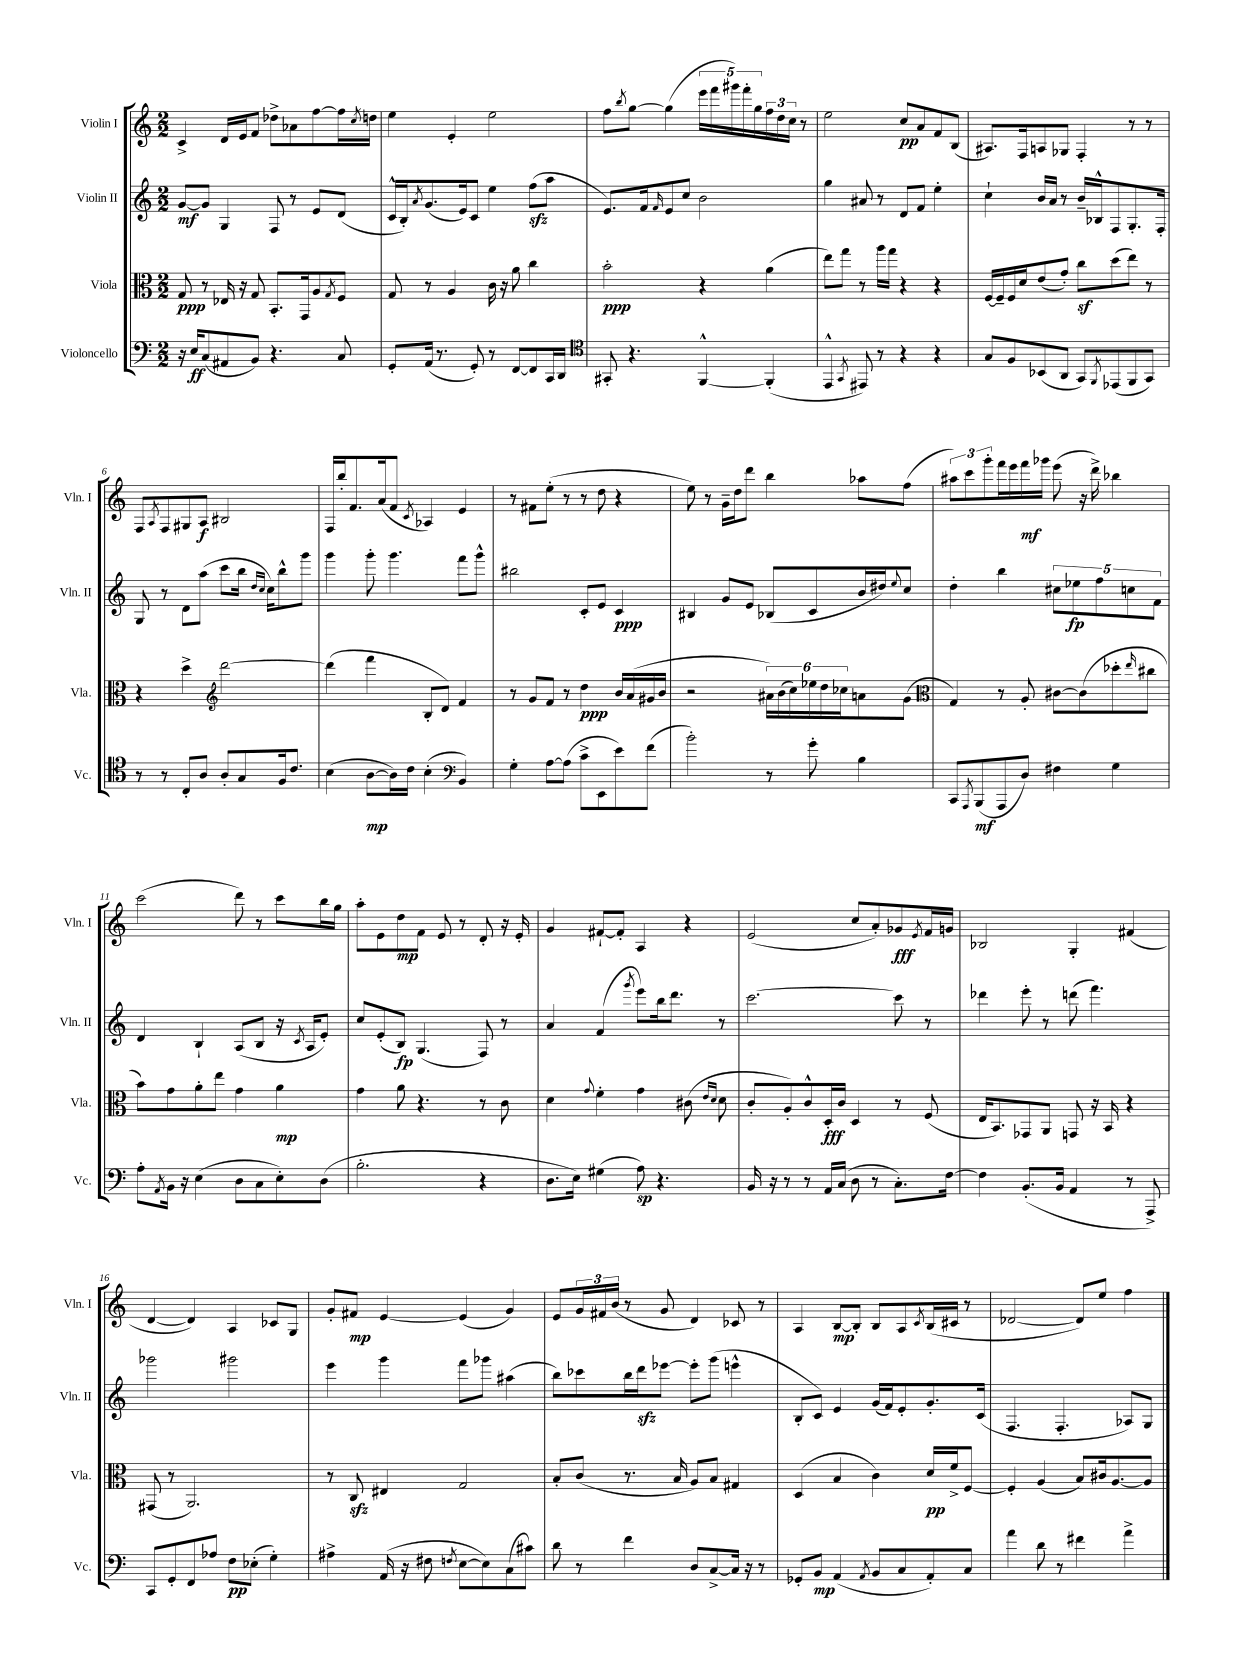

**kern	**dynam	**kern	**dynam	**kern	**dynam	**kern	**dynam
*part4	*part4	*part3	*part3	*part2	*part2	*part1	*part1
*staff4	*staff4	*staff3	*staff3	*staff2	*staff2	*staff1	*staff1
*I"Violoncello	*	*I"Viola	*	*I"Violin II	*	*I"Violin I	*
*I'Vc.	*	*I'Vla.	*	*I'Vln. II	*	*I'Vln. I	*
*clefF4	*	*clefC3	*	*clefG2	*	*clefG2	*
*k[]	*	*k[]	*	*k[]	*	*k[]	*
*M2/2	*	*M2/2	*	*M2/2	*	*M2/2	*
=1	=1	=1	=1	=1	=1	=1	=1
16r	.	8G/	ppp	[8g/L	mf	4c^/	.
16E/KL	ff	.	.	.	.	.	.
(8C/	.	8r	.	8g/J]	.	.	.
8AA#X/	.	16E-X/	.	4G/	.	16d/LL	.
.	.	16r	.	.	.	16e/J	.
8BB/J)	.	8G/	.	.	.	8f/J	.
4.r	.	8.BB'/L	.	8F/	.	8dd-X^\L	.
.	.	.	.	8r	.	8a-X\	.
.	.	16GG/k	.	.	.	.	.
.	.	8A/	.	8e/L	.	[8ff\	.
.	.	8qG/	.	.	.	.	.
8C/	.	8F/J	.	(8d/J	.	16ff\L]	.
.	.	.	.	.	.	8qcc/	.
.	.	.	.	.	.	16ddn\JJ	.
=2	=2	=2	=2	=2	=2	=2	=2
8GG'/L	.	8G/	.	16c^^/LL	.	4ee\	.
.	.	.	.	16B'/J)	.	.	.
.	.	.	.	8qa/	.	.	.
(16AA/Jk	.	8r	.	(8.g/	.	.	.
8.r	.	.	.	.	.	.	.
.	.	4A/	.	.	.	4e'/	.
.	.	.	.	16e/k)	.	.	.
8GG'/)	.	.	.	8c/J	.	.	.
8r	.	16c\	.	4ee\	.	2ee\	.
.	.	16r	.	.	.	.	.
[8FF/L	.	8a\	.	.	.	.	.
8FF/]	.	4cc\	.	(8ffzz\L	.	.	.
16CC/L	.	.	.	8aa\J	.	.	.
16DD/JJ	.	.	.	.	.	.	.
=3	=3	=3	=3	=3	=3	=3	=3
*clefC4	*	*	*	*	*	*	*
8GG#X'/	.	2b'\	ppp	8.e/L)	.	8ff\L	.
.	.	.	.	.	.	8qbb/	.
4.r	.	.	.	.	.	[8gg\J	.
.	.	.	.	16f/k	.	.	.
.	.	.	.	16qqf/	.	.	.
.	.	.	.	8e/	.	(4gg\]	.
.	.	.	.	8cc/J	.	.	.
[4FF^^/	.	4r	.	2b\	.	20eee\LL	.
.	.	.	.	.	.	20fff\	.
.	.	.	.	.	.	20ggg#X\)	.
.	.	.	.	.	.	20fff'\	.
.	.	.	.	.	.	20gg\	.
(4FF'/]	.	(4a\	.	.	.	24ff\	.
.	.	.	.	.	.	24dd\	.
.	.	.	.	.	.	24cc\JJ	.
.	.	.	.	.	.	8r	.
=4	=4	=4	=4	=4	=4	=4	=4
4EE^^/	.	8ee\L)	.	4gg\	.	2ee\	.
.	.	8gg\J	.	.	.	.	.
8qGG/	.	.	.	.	.	.	.
8EE#X/)	.	8r	.	8a#X/	.	.	.
8r	.	16aa\LL	.	8r	.	.	.
.	.	16gg\JJ	.	.	.	.	.
4r	.	4r	.	8d/L	.	8cc/L	pp
.	.	.	.	8f/J	.	8a/	.
4r	.	4r	.	4ee'\	.	8f/	.
.	.	.	.	.	.	(8B/J	.
=5	=5	=5	=5	=5	=5	=5	=5
8G/L	.	[16F/LL	.	4cc`\	.	8.A#X/L)	.
.	.	16F~/]	.	.	.	.	.
8F/	.	16F/	.	.	.	.	.
.	.	16d/J	.	.	.	16F/k	.
(8BB-X/	.	(8e/	.	16b/LL	.	8An/	.
.	.	.	.	16a/JJ	.	.	.
8AA/J	.	8g'/J)	.	8r	.	8G-X/J	.
8GG/L)	.	8ccz\L	.	16b~/LL	.	4F'/	.
.	.	.	.	16B-X^^/J	.	.	.
8qFF/	.	.	.	.	.	.	.
(8EE-X/	.	(8dd\	.	8F/	.	.	.
8FF/	.	8ee\J)	.	8.G'/	.	8r	.
8GG/J)	.	8r	.	.	.	8r	.
.	.	.	.	16F'/Jk	.	.	.
!!LO:LB:g=z
=6	=6	=6	=6	=6	=6	=6	=6
8r	.	4r	.	8G/	.	8F/L	.
.	.	.	.	.	.	8qA/	.
8r	.	.	.	8r	.	8F/	.
8C'/L	.	4dd^\	.	8d\L	.	8G#X/	.
8A/J	.	.	.	(8aa\J	.	8A/J	f
*	*	*clefG2	*	*	*	*	*
8A'/L	.	[2ddd\	.	8ccc\L	.	2B#X/	.
8G/	.	.	.	16bb\Jk	.	.	.
.	.	.	.	16qqdd/LL	.	.	.
.	.	.	.	16qqcc/JJ	.	.	.
.	.	.	.	16cc\KL)	.	.	.
16F/k	.	.	.	8bb^^\	.	.	.
8.c/J	.	.	.	.	.	.	.
.	.	.	.	8ggg\J	.	.	.
=7	=7	=7	=7	=7	=7	=7	=7
(4B\	.	(4ddd\]	.	4ggg\	.	16F/LL	.
.	.	.	.	.	.	16bb'/J	.
.	.	.	.	.	.	8.f/	.
[8A\L	mp	4fff\	.	8ggg'\	.	.	.
.	.	.	.	.	.	(16a/k	.
16A\L])	.	.	.	4.ggg\	.	8f/J	.
16c\JJ	.	.	.	.	.	.	.
.	.	.	.	.	.	8qc/	.
(4B'\	.	8B'/L	.	.	.	4A-X/)	.
.	.	8d/J)	.	.	.	.	.
*clefF4	*	*	*	*	*	*	*
4BB/)	.	4f/	.	8fff\L	.	4e/	.
.	.	.	.	8ggg^^\J	.	.	.
=8	=8	=8	=8	=8	=8	=8	=8
4G'\	.	8r	.	2bb#X\	.	8r	.
.	.	8g/L	.	.	.	8f#X\L	.
[8A\L	.	8f/J	.	.	.	(8ee'\J	.
(8A\J]	.	8r	.	.	.	8r	.
8c^\L	.	4dd\	ppp	8c'/L	.	8r	.
8EE\	.	.	.	8e/J	.	8dd\	.
8e\)	.	16b/LL	.	4c/	ppp	4r	.
.	.	(16a/	.	.	.	.	.
(8f\J	.	16g#X/	.	.	.	.	.
.	.	16b/JJ	.	.	.	.	.
=9	=9	=9	=9	=9	=9	=9	=9
2b'\)	.	2r	.	4B#X/	.	8ee\)	.
.	.	.	.	.	.	8r	.
.	.	.	.	8g/L	.	16g~\LL	.
.	.	.	.	.	.	16dd\J	.
.	.	.	.	8e/J	.	8ddd\J	.
8r	.	24a#X\LL)	.	(8B-X/L	.	4bb\	.
.	.	(24b\	.	.	.	.	.
.	.	24cc\)	.	.	.	.	.
8g'\	.	24ee-X\	.	8c/	.	.	.
.	.	24dd\	.	.	.	.	.
.	.	24cc-X\J	.	.	.	.	.
4B\	.	8an\	.	16b/L	.	8aa-X\L	.
.	.	.	.	16dd#X/J)	.	.	.
.	.	.	.	8qqee/	.	.	.
.	.	(8g\J	.	8cc/J	.	(8ff\J	.
=10	=10	=10	=10	=10	=10	=10	=10
*	*	*clefC3	*	*	*	*	*
8CC/L	.	4G/)	.	4dd'\	.	12aa#X\L)	.
.	.	.	.	.	.	12ccc\	.
8qAAA/	.	.	.	.	.	.	.
(8BBB/	mf	.	.	.	.	.	.
.	.	.	.	.	.	12ggg'\	.
8AAA/	.	8r	.	4bb\	.	16fff\L	.
.	.	.	.	.	.	16eee\	.
8D/J)	.	8A'/	.	.	.	16fff\	mf
.	.	.	.	.	.	16ggg-X\JJ	.
4F#X\	.	[8c#X\L	.	10cc#X\L	.	(8eee\	.
.	.	.	.	10ee-X\	fp	.	.
.	.	(8c#\]	.	.	.	16r	.
.	.	.	.	.	.	16ddd^\)	.
.	.	.	.	10ff\	.	.	.
4G\	.	8dd-X'\	.	.	.	4bb-X\	.
.	.	.	.	10ccn\	.	.	.
.	.	16qqee/	.	.	.	.	.
.	.	8cc#X\J	.	.	.	.	.
.	.	.	.	10f\J	.	.	.
!!LO:LB:g=z
=11	=11	=11	=11	=11	=11	=11	=11
8A'\L	.	8b\L)	.	4d/	.	(2ccc\	.
8qAA/	.	.	.	.	.	.	.
16BB\Jk	.	8g\	.	.	.	.	.
16r	.	.	.	.	.	.	.
(4E\	.	8a'\	.	4B`/	.	.	.
.	.	8ee\J	.	.	.	.	.
8D\L	.	4g\	.	(8A/L	.	8ddd\)	.
8C\	.	.	.	8B/J	.	8r	.
8E'\)	.	4a\	mp	16r	.	8ccc\L	.
.	.	.	.	8qc/	.	.	.
.	.	.	.	16A/KL	.	.	.
(8D\J	.	.	.	8e'/J)	.	16bb\L	.
.	.	.	.	.	.	16gg\JJ	.
=12	=12	=12	=12	=12	=12	=12	=12
2.B'\	.	4g\	.	8cc/L	.	8aa'\L	.
.	.	.	.	(8e'/	.	8e\	.
.	.	8a\	.	8B/J)	fp	8dd\	mp
.	.	4.r	.	(4.G/	.	8f\J	.
.	.	.	.	.	.	8e/	.
.	.	.	.	.	.	8r	.
4r	.	8r	.	8F/)	.	8d'/	.
.	.	8c\	.	8r	.	16r	.
.	.	.	.	.	.	16e'/	.
=13	=13	=13	=13	=13	=13	=13	=13
8.D\L	.	4d\	.	4a/	.	4g/	.
16E\Jk)	.	.	.	.	.	.	.
.	.	8qqg/	.	.	.	.	.
(4G#X\	.	4f'\	.	(4f/	.	[8f#X`/L	.
.	.	.	.	.	.	8f#'/J]	.
.	.	.	.	8qggg/	.	.	.
8A\)	sp	4g\	.	8eee\L)	.	4A/	.
4.r	.	.	.	16bb\k	.	.	.
.	.	.	.	8.ddd\J	.	.	.
.	.	(8c#X\	.	.	.	4r	.
.	.	16qqe/LL	.	.	.	.	.
.	.	16qqd/JJ	.	.	.	.	.
.	.	8d\	.	8r	.	.	.
=14	=14	=14	=14	=14	=14	=14	=14
16BB/	.	8c'/L	.	[2.ccc\	.	(2e/	.
16r	.	.	.	.	.	.	.
8r	.	8A'/)	.	.	.	.	.
8r	.	8c^^/	.	.	.	.	.
16AA/LL	.	16D'/L	fff	.	.	.	.
(16C/JJ	.	16c/JJ	.	.	.	.	.
8D\	.	4D/	.	.	.	8cc/L	.
8r	.	.	.	.	.	8a'/)	.
8.C'\L)	.	8r	.	8ccc\]	.	8g-X/	fff
.	.	.	.	.	.	8qe/	.
.	.	(8F/	.	8r	.	16f/L	.
[16F\Jk	.	.	.	.	.	16gn/JJ	.
=15	=15	=15	=15	=15	=15	=15	=15
4F\]	.	16E/KL	.	4ddd-X\	.	2B-X/	.
.	.	8.BB/)	.	.	.	.	.
(8.BB'/L	.	8GG-X/	.	8eee'\	.	.	.
.	.	8AA/J	.	8r	.	.	.
16BB/Jk	.	.	.	.	.	.	.
4AA/	.	8GGn/	.	(8dddn\	.	4G'/	.
.	.	16r	.	4.fff\)	.	.	.
.	.	16BB/	.	.	.	.	.
8r	.	4r	.	.	.	(4f#X/	.
8AAA^/)	.	.	.	.	.	.	.
!!LO:LB:g=z
=16	=16	=16	=16	=16	=16	=16	=16
8CC/L	.	(8GG#X/	.	2ggg-X\	.	[4d/	.
8GG'/	.	8r	.	.	.	.	.
8FF/	.	2.AA/)	.	.	.	4d/])	.
8A-X/J	.	.	.	.	.	.	.
8F\L	pp	.	.	2ggg#X\	.	4A/	.
(8E-X'\J	.	.	.	.	.	.	.
4G'\)	.	.	.	.	.	8c-X/L	.
.	.	.	.	.	.	8G/J	.
=17	=17	=17	=17	=17	=17	=17	=17
4A#X^\	.	8r	.	4eee\	.	8g'/L	.
.	.	8Czz/	.	.	.	8f#X/J	mp
(16AA/	.	4E#X/	.	4ggg\	.	[4e/	.
16r	.	.	.	.	.	.	.
8F#X\	.	.	.	.	.	.	.
8qFn/	.	.	.	.	.	.	.
[8E\L	.	2G/	.	8fff\L	.	(4e/]	.
8E\])	.	.	.	8ggg-X\J	.	.	.
(8C\	.	.	.	(4aa#X\	.	4g/)	.
8c#X\J)	.	.	.	.	.	.	.
=18	=18	=18	=18	=18	=18	=18	=18
8d\	.	8B'/L	.	8bb\L)	.	8e/L	.
8r	.	(8c/J	.	8ccc-X\	.	24g/L	.
.	.	.	.	.	.	24f#X/	.
.	.	.	.	.	.	(24b/JJ	.
4f\	.	8.r	.	16bb\L	.	8r	.
.	.	.	.	16dddzz\J	.	.	.
.	.	.	.	[8eee-X\J	.	8g/	.
.	.	16B/	.	.	.	.	.
8D/L	.	8A/L)	.	8eee-'\L]	.	4d/)	.
[8C^/	.	8B/J	.	(8ggg\J	.	.	.
16C/Jk]	.	4G#X/	.	4eeen^^\	.	8c-X/	.
16r	.	.	.	.	.	.	.
8r	.	.	.	.	.	8r	.
=19	=19	=19	=19	=19	=19	=19	=19
8GG-X'/L	.	(4D/	.	8B'/L	.	4A/	.
8BB/J	mp	.	.	8c/J)	.	.	.
(4AA/	.	4B/	.	4e/	.	[8B/L	mp
.	.	.	.	.	.	8B'/J]	.
8qAA/	.	.	.	.	.	.	.
8BB/L	.	4c\)	.	(16g/LL	.	8B/L	.
.	.	.	.	16f/J)	.	.	.
8C/	.	.	.	8e'/	.	8A/	.
.	.	.	.	.	.	8qc/	.
8AA'/)	.	16d/LL	pp	8.g'/	.	(16B/L	.
.	.	16f^/J	.	.	.	16c#X/JJ	.
8C/J	.	[8F/J	.	.	.	8r	.
.	.	.	.	(16c/Jk	.	.	.
=20	=20	=20	=20	=20	=20	=20	=20
4a\	.	4F'/]	.	4.F/	.	[2d-X/	.
8d\	.	(4A/	.	.	.	.	.
8r	.	.	.	4.F'/	.	.	.
4f#X\	.	8B/L)	.	.	.	8d-/L])	.
.	.	16c#X/k	.	.	.	8ee/J	.
.	.	[8.A/	.	.	.	.	.
4a^\	.	.	.	8A-X/L)	.	4ff\	.
.	.	8A/J]	.	8G/J	.	.	.
==	==	==	==	==	==	==	==
*-	*-	*-	*-	*-	*-	*-	*-
